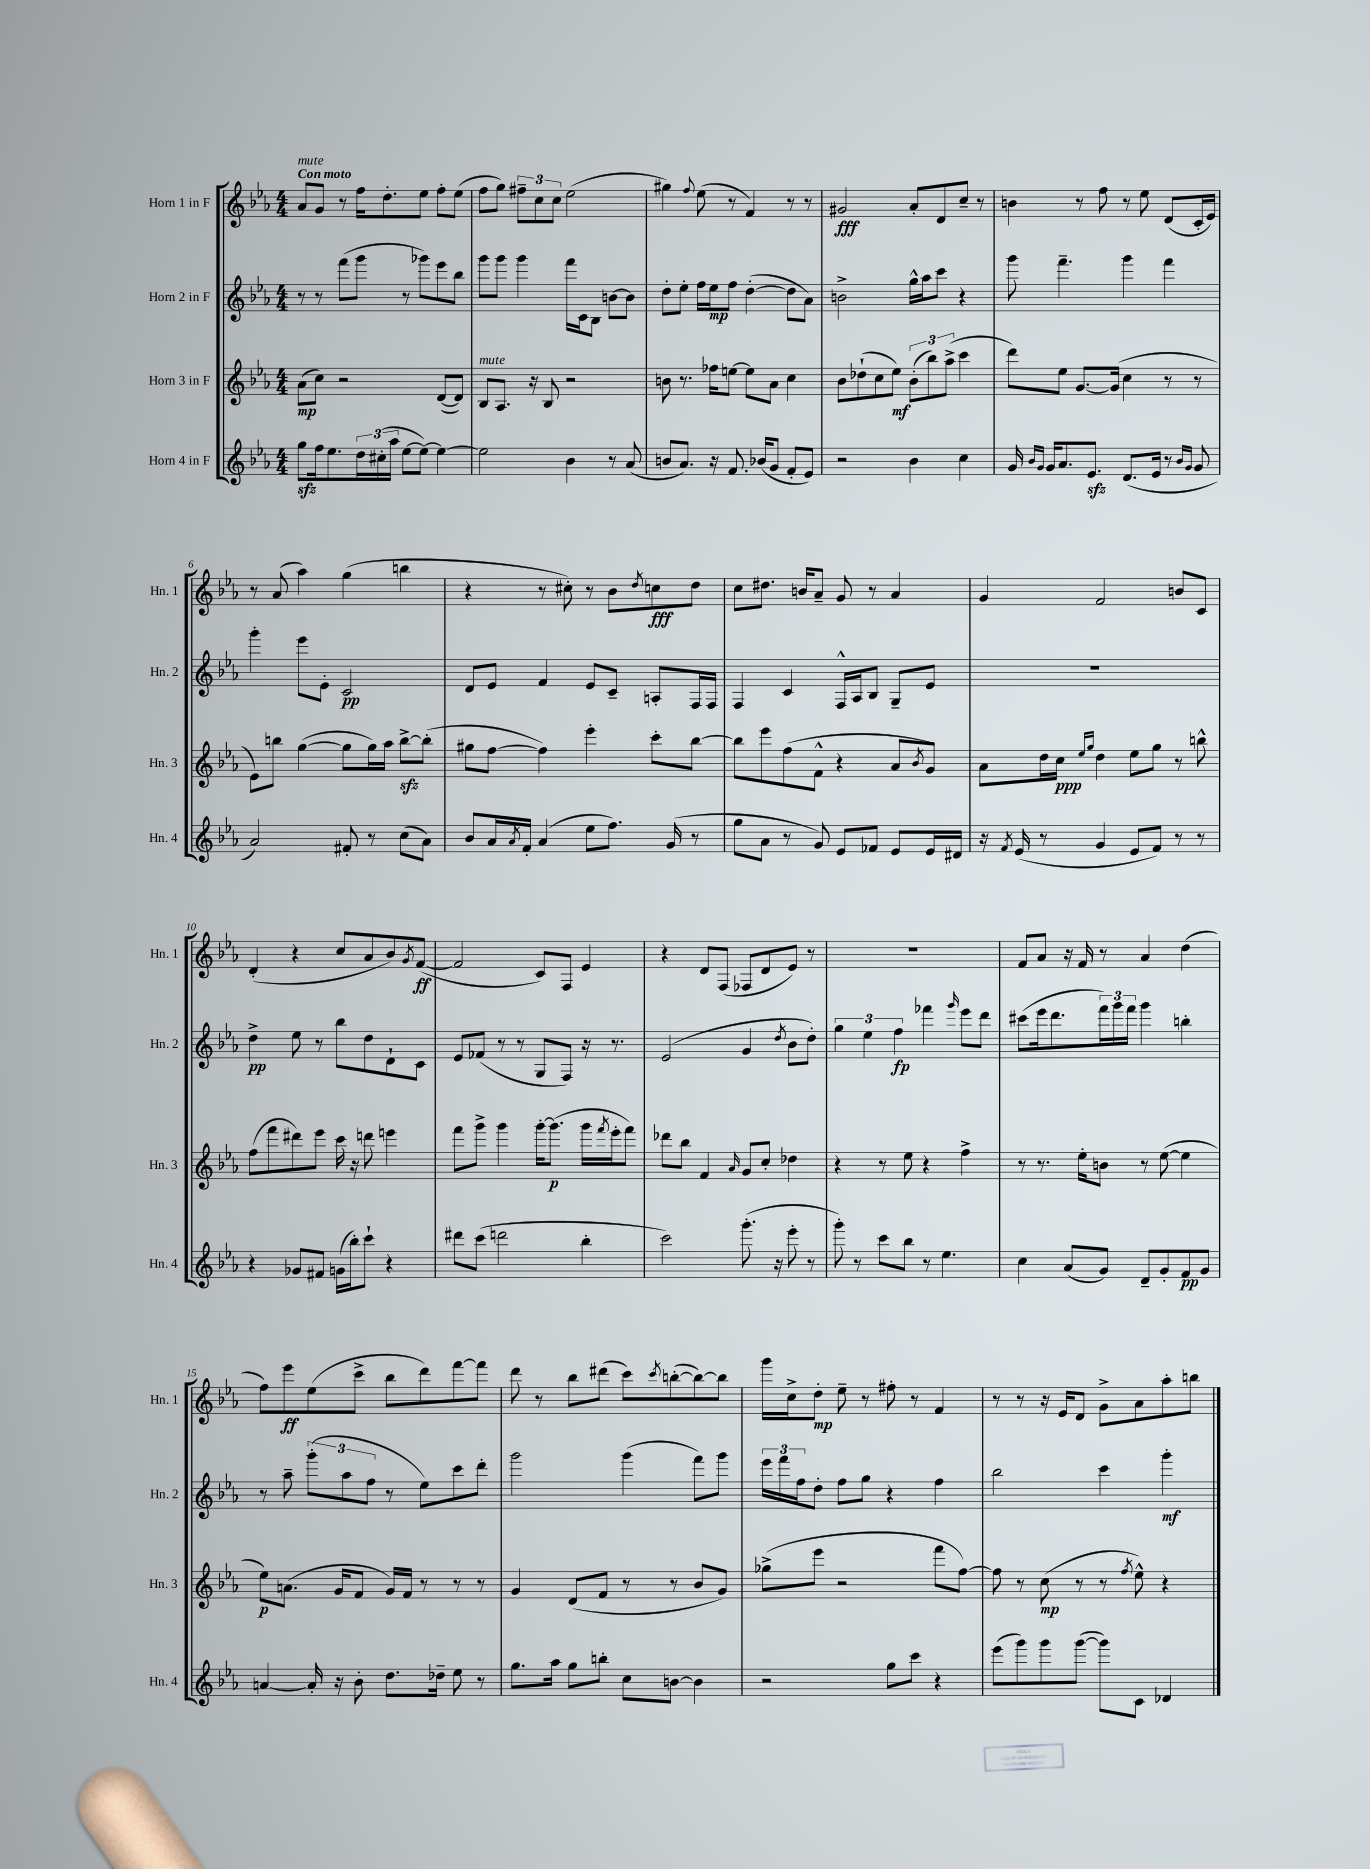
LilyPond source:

<<
\new StaffGroup <<
\new Staff = "s0" \with { instrumentName = "Horn 1 in F" shortInstrumentName = "Hn. 1" } {
    \clef treble \key ees \major \numericTimeSignature \time 4/4 \tempo "Con moto"
    aes'8^\markup { \italic "mute" } g'8 r8 f''16 d''8.-. ees''8 f''8-. ees''8( |
    f''8 g''8) \tuplet 3/2 { fis''8-- c''8 c''8 } ees''2( |
    gis''4) \appoggiatura { f''8 } ees''8( r8 f'4) r8 r8 |
    gis'2\fff aes'8-. d'8 c''8-- r8 |
    b'4 r8 f''8 r8 ees''8 d'8( c'16-. ees'16) |
    r8 aes'8( aes''4) g''4( b''4 |
    r4 r8 cis''8-.) r8 bes'8 \acciaccatura { d''8 } c''8\fff d''8 |
    c''8 dis''8. b'16 aes'8-- g'8 r8 aes'4 |
    g'4 f'2 b'8 c'8 |
    d'4-.( r4 c''8 aes'8 bes'8) \acciaccatura { g'8 } f'8~\ff( |
    f'2 c'8) f8 ees'4 |
    r4 d'8 f8( fes8 d'8 ees'8) r8 |
    R1 |
    f'8 aes'8 r16 f'16 r8 aes'4 d''4( |
    f''8) ees'''8\ff ees''8( c'''8-> bes''8 d'''8) f'''8~ f'''8 |
    d'''8 r8 bes''8 dis'''8( c'''8) \acciaccatura { c'''8 } b''8~-.( b''8~) b''8 |
    g'''16 c''16-> d''8-.\mp ees''8-- r8 fis''8-. r8 f'4 |
    r8 r8 r16 ees'16 d'8 g'8-> aes'8 aes''8-. b''8 \bar "|." |
}
\new Staff = "s1" \with { instrumentName = "Horn 2 in F" shortInstrumentName = "Hn. 2" } {
    \clef treble \key ees \major \numericTimeSignature \time 4/4
    r8 r8 f'''8( g'''8 r8 ges'''8) ees'''8 bes''8 |
    g'''8 g'''8 g'''4 f'''16 c'16 bes8 b'8~ b'8 |
    d''8-. ees''8-. f''16 ees''16\mp f''8 d''4~-.( d''8 aes'8) |
    b'2-> g''16-^ aes''16 c'''8 r4 |
    g'''8 f'''4.-- g'''4 f'''4 |
    g'''4-. ees'''8 ees'8-. c'2\pp |
    d'8 ees'8 f'4 ees'8 c'8-- a8-. f16 f16 |
    f4 c'4 f16-^ aes16 bes8 g8-- ees'8 |
    R1 |
    d''4->\pp ees''8 r8 bes''8 d''8 d'8-! c'8 |
    ees'8 fes'8( r8 r8 g8 f8) r16 r8. |
    ees'2( g'4 \acciaccatura { d''8 } bes'8 d''8-.) |
    \tuplet 3/2 { g''4 ees''4 f''4\fp } fes'''4 \grace { g'''16 } ees'''8 d'''8 |
    cis'''8( ees'''16 d'''8. \tuplet 3/2 { f'''16) g'''16 f'''16 } g'''4 b''4-. |
    r8 aes''8-- \tuplet 3/2 { g'''8-.( aes''8 f''8 } r8 ees''8) c'''8 d'''8-. |
    g'''2 g'''4( f'''8) g'''8 |
    \tuplet 3/2 { ees'''16 f'''16 f''16 } d''8-. f''8 g''8 r4 f''4 |
    bes''2 c'''4 g'''4-.\mf \bar "|." |
}
\new Staff = "s2" \with { instrumentName = "Horn 3 in F" shortInstrumentName = "Hn. 3" } {
    \clef treble \key ees \major \numericTimeSignature \time 4/4
    aes'8\mp( c''8) r2 d'8~( d'8) |
    bes8^\markup { \italic "mute" } aes8. r16 bes8 r2 |
    b'8 r8. fes''16 e''8~ e''8 aes'8 c''4 |
    bes'8 des''8-!( c''8 ees''8\mf) \tuplet 3/2 { bes'8-.( bes''8) aes''8->( } c'''4 |
    d'''8) ees''8 g'8.~ g'16( c''4 r8 r8 |
    ees'8) b''8 g''4~( g''8 g''16) aes''16 b''8~->\sfz b''8-.( |
    gis''8 f''8~ f''4) ees'''4-. c'''8-. bes''8~ |
    bes''8 ees'''8 f''8( f'8-^ r4 aes'8 \acciaccatura { bes'8 } g'8) |
    aes'8 d''16 c''16\ppp \grace { ees''16 g''16 } d''4 ees''8 g''8 r8 b''8-^ |
    f''8( f'''8 dis'''8) ees'''8 c'''16 r16 d'''8 e'''4 |
    f'''8 g'''8-> g'''4 g'''16~-. g'''8.\p( g'''16 \acciaccatura { f'''8 } ees'''16-. f'''8) |
    des'''8 bes''8 f'4 \grace { aes'16 } g'8 c''8-. des''4 |
    r4 r8 ees''8 r4 f''4-> |
    r8 r8. ees''16-. b'8 r8 ees''8~( ees''4 |
    ees''8\p) a'8.( g'16 f'8 g'16) f'16 r8 r8 r8 |
    g'4 d'8( f'8 r8 r8 bes'8 g'8) |
    ges''8->( ees'''8 r2 f'''8 f''8~) |
    f''8 r8 c''8\mp( r8 r8 \acciaccatura { f''8 } ees''8-^) r4 \bar "|." |
}
\new Staff = "s3" \with { instrumentName = "Horn 4 in F" shortInstrumentName = "Hn. 4" } {
    \clef treble \key ees \major \numericTimeSignature \time 4/4
    g''8\sfz f''16 ees''8. \tuplet 3/2 { d''16 cis''16-.( aes''16 } ees''8~ ees''8~) ees''4~ |
    ees''2 bes'4 r8 aes'8( |
    b'8 aes'8.) r16 f'8. bes'16( g'8 f'8-. ees'8) |
    r2 bes'4 c''4 |
    g'16 \grace { bes'16 g'16 } g'16 aes'8. ees'8.\sfz d'8.( ees'16 r8 \grace { bes'16 g'16 } g'8 |
    aes'2) fis'8-. r8 c''8( aes'8) |
    bes'8 aes'16 \acciaccatura { aes'8 } f'16-. aes'4( ees''8 f''8.) g'16( r8 |
    g''8 aes'8 r8 g'8) ees'8 fes'8 ees'8 ees'16 dis'16 |
    r16 \acciaccatura { f'8 } ees'16( r8 g'4 ees'8 f'8) r8 r8 |
    r4 ges'8 fis'8 g'16( bes''16-.) c'''8-! r4 |
    dis'''8 c'''8( d'''2 bes''4-. |
    c'''2) g'''8.-.( r16 ees'''8-. r8 |
    g'''8-.) r8 c'''8 bes''8 r8 ees''4. |
    c''4 aes'8( g'8) d'8-- g'8-. f'8\pp g'8 |
    a'4~ a'16-. r16 bes'8-. d''8. des''16-- ees''8 r8 |
    g''8. aes''16 g''8 b''8-. c''8 b'8~ b'4 |
    r2 g''8 c'''8 r4 |
    ees'''8( g'''8) g'''8 g'''8~( g'''8) c'8 des'4 \bar "|." |
}
>>
>>
